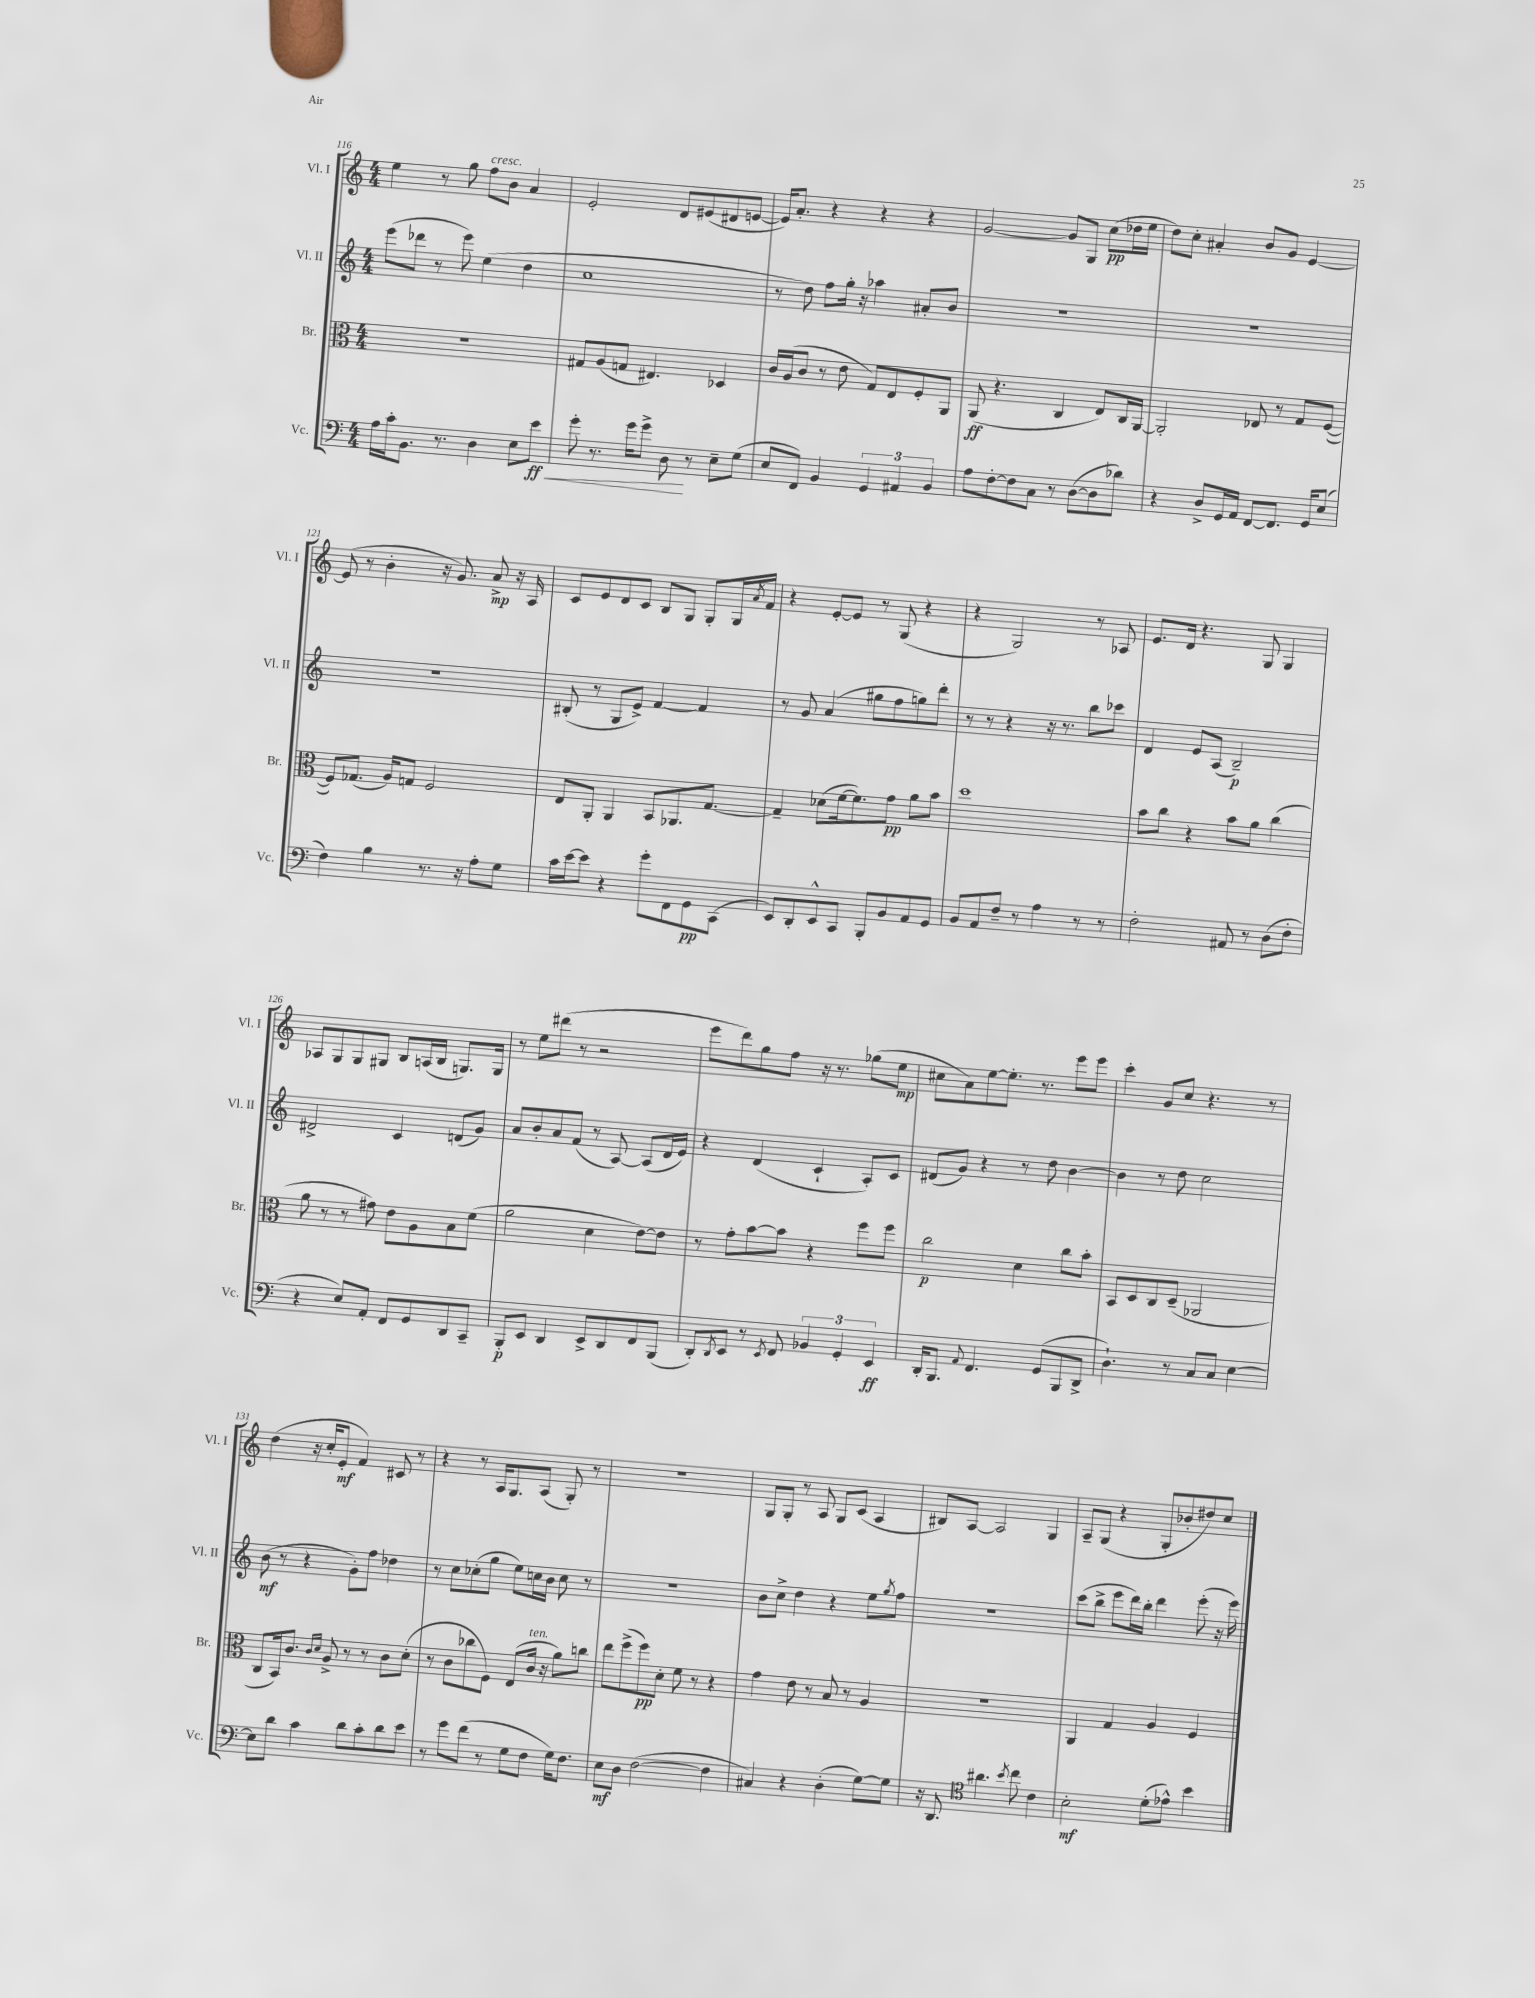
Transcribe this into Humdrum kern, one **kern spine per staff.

**kern	**dynam	**kern	**dynam	**kern	**dynam	**kern	**dynam
*part4	*part4	*part3	*part3	*part2	*part2	*part1	*part1
*staff4	*staff4	*staff3	*staff3	*staff2	*staff2	*staff1	*staff1
*I"Vc.	*	*I"Br.	*	*I"Vl. II	*	*I"Vl. I	*
*I'Vc.	*	*I'Br.	*	*I'Vl. II	*	*I'Vl. I	*
*clefF4	*	*clefC3	*	*clefG2	*	*clefG2	*
*k[]	*	*k[]	*	*k[]	*	*k[]	*
*M4/4	*	*M4/4	*	*M4/4	*	*M4/4	*
=116	=116	=116	=116	=116	=116	=116	=116
16A\LL	.	1r	.	(8eee\L	.	4ee\	.
16c'\J	.	.	.	.	.	.	.
8.BB\J	.	.	.	8ddd-X\J	.	.	.
.	.	.	.	8r	.	8r	.
8.r	.	.	.	.	.	.	.
.	.	.	.	8eee\)	.	8gg\	.
!	!	!	!	!	!	!LO:TX:a:i:t=cresc.	!
4D\	.	.	.	(4ee\	.	8ff\L	.
.	.	.	.	.	.	8b\J	.
8E\L	.	.	.	4dd\	.	4a/	.
!	!LO:HP:b	!	!	!	!	!	!
8e\J	< ff	.	.	.	.	.	.
=117	=117	=117	=117	=117	=117	=117	=117
8g'\	.	8G#X/L	.	1cc	.	2e'/	.
8.r	.	(8A/	.	.	.	.	.
.	.	8Gn/J	.	.	.	.	.
16g\KL	.	.	.	.	.	.	.
8g^\J	.	4.E#X/)	.	.	.	.	.
8D\	.	.	.	.	.	8d/L	.
8r	[	.	.	.	.	(8e#X/	.
8E~\L	.	4D-X/	.	.	.	8d#X/	.
(8G\J	.	.	.	.	.	[8en/J	.
=118	=118	=118	=118	=118	=118	=118	=118
8E/L	.	16c/LL	.	8r	.	16e/KL])	.
.	.	(16A/J	.	.	.	8.a'/J	.
8FF/J)	.	8c/J	.	8dd\)	.	.	.
4BB/	.	8r	.	8ff\L	.	4r	.
.	.	8e\	.	16gg'\Jk	.	.	.
.	.	.	.	16r	.	.	.
6GG/	.	8G/L)	.	4aa-X\	.	4r	.
.	.	8E/	.	.	.	.	.
6AA#X/	.	.	.	.	.	.	.
.	.	8F'/	.	8a#X'/L	.	4r	.
6BB/	.	.	.	.	.	.	.
.	.	8AA/J	.	8b/J	.	.	.
=119	=119	=119	=119	=119	=119	=119	=119
8A\L	.	(8AA/	ff	1r	.	[2g/	.
[8F'\	.	4.r	.	.	.	.	.
8F\]	.	.	.	.	.	.	.
8C\J	.	.	.	.	.	.	.
8r	.	4C/	.	.	.	8g/L]	.
([8D\L	.	.	.	.	.	8G/J	.
8D\]	.	8E/L)	.	.	.	(8cc\L	pp
8d-X\J)	.	16C/L	.	.	.	16dd-X\L	.
.	.	[16AA/JJ	.	.	.	16ee\JJ	.
=120	=120	=120	=120	=120	=120	=120	=120
4r	.	2AA'/]	.	1r	.	8dd\L)	.
.	.	.	.	.	.	8cc'\J	.
8D^/L	.	.	.	.	.	4a#X'/	.
16GG/L	.	.	.	.	.	.	.
16AA/JJ	.	.	.	.	.	.	.
[8FF/L	.	8E-X/	.	.	.	8b/L	.
8.FF/J]	.	8r	.	.	.	8g/J	.
.	.	8G/L	.	.	.	[4e/	.
16GG/KL	.	.	.	.	.	.	.
(8E/J	.	([8F/J	.	.	.	.	.
!!LO:LB:g=z
=121	=121	=121	=121	=121	=121	=121	=121
4F\)	.	8F/L])	.	1r	.	(8e/]	.
.	.	(8.G-X/J	.	.	.	8r	.
4B\	.	.	.	.	.	4b'\	.
.	.	16A/KL)	.	.	.	.	.
.	.	8Gn/J	.	.	.	.	.
8.r	.	2F/	.	.	.	16r	.
.	.	.	.	.	.	8.g/)	.
16r	.	.	.	.	.	.	.
8A'\L	.	.	.	.	.	8a^/	mp
8G\J	.	.	.	.	.	16r	.
.	.	.	.	.	.	16A/	.
=122	=122	=122	=122	=122	=122	=122	=122
16c\LL	.	8E/L	.	(8B#X'/	.	8c/L	.
[16e\J	.	.	.	.	.	.	.
8e\J]	.	8AA'/J	.	8r	.	8e/	.
4r	.	4AA/	.	8G/L	.	8d/	.
.	.	.	.	8e^/J)	.	8c/J	.
8g'\L	.	8BB/L	.	[4f/	.	8B/L	.
8FF\	.	8.AA-X/	.	.	.	8G/J	.
8GG\	pp	.	.	4f/]	.	8G'/L	.
.	.	[8.G/J	.	.	.	.	.
(8CC\J	.	.	.	.	.	16G/L	.
.	.	.	.	.	.	8qa/	.
.	.	.	.	.	.	16f/JJ	.
=123	=123	=123	=123	=123	=123	=123	=123
8EE/L)	.	4G~/]	.	8r	.	4r	.
8DD'/	.	.	.	8g/	.	.	.
8EE^^/	.	(8d-X\L	.	(4a/	.	[8e'/L	.
8CC/J	.	[16f\k	.	.	.	8e/J]	.
.	.	8.f\])	.	.	.	.	.
8BBB'/L	.	.	.	8gg#X\L	.	8r	.
8BB/	.	8g\J	pp	8ff\	.	(8G/	.
8AA/	.	8a\L	.	8ggn\)	.	4r	.
8GG/J	.	8b\J	.	8ddd'\J	.	.	.
=124	=124	=124	=124	=124	=124	=124	=124
8BB/L	.	1dd	.	8r	.	4r	.
8AA/	.	.	.	8r	.	.	.
8F~/J	.	.	.	4r	.	2G/)	.
8r	.	.	.	.	.	.	.
4A\	.	.	.	16r	.	.	.
.	.	.	.	8.r	.	.	.
8r	.	.	.	8bb\L	.	8r	.
8r	.	.	.	8ccc-X\J	.	8A-X/	.
=125	=125	=125	=125	=125	=125	=125	=125
2F'\	.	8b\L	.	4d/	.	8.e/L	.
.	.	8cc\J	.	.	.	.	.
.	.	.	.	.	.	16d/Jk	.
.	.	4r	.	8e/L	.	4.r	.
.	.	.	.	(8A/J	.	.	.
8AA#X/	.	8b\L	.	2B~/)	p	.	.
8r	.	8a\J	.	.	.	8G/	.
(8D\L	.	(4cc\	.	.	.	4G/	.
8F'\J	.	.	.	.	.	.	.
!!LO:LB:g=z
=126	=126	=126	=126	=126	=126	=126	=126
4r	.	8a\	.	2d#X^/	.	8A-X/L	.
.	.	8r	.	.	.	8G/	.
8E/L)	.	8r	.	.	.	8G/	.
8AA'/J	.	8g#X\)	.	.	.	8G#X/J	.
8FF/L	.	8e\L	.	4c/	.	8B/L	.
8GG/	.	8A\	.	.	.	(16An/L	.
.	.	.	.	.	.	16B/JJ	.
8DD/	.	8B\	.	(8dn/L	.	8.Gn/L)	.
8CC~/J	.	(8f\J	.	8g/J)	.	.	.
.	.	.	.	.	.	16G/Jk	.
=127	=127	=127	=127	=127	=127	=127	=127
8BBB'/L	p	2a\	.	8a/L	.	8r	.
8EE/J	.	.	.	8b'/	.	8ee\L	.
4DD/	.	.	.	8a/	.	(8ddd#X\J	.
.	.	.	.	(8f/J	.	8r	.
8EE^/L	.	4d\	.	8r	.	2r	.
8DD/	.	.	.	[8A/)	.	.	.
8FF/	.	[8e\L)	.	(8A/L]	.	.	.
(8BBB/J	.	8e\J]	.	16d/L	.	.	.
.	.	.	.	16e/JJ)	.	.	.
=128	=128	=128	=128	=128	=128	=128	=128
8DD'/L)	.	8r	.	4r	.	8eee\L	.
8qDD/	.	.	.	.	.	.	.
8EE/J	.	8g'\L	.	.	.	8ddd\)	.
8r	.	[8b\	.	(4d/	.	8gg\	.
8qEE/	.	.	.	.	.	.	.
8FF/	.	8b\J]	.	.	.	8ff\J	.
6BB-X/	.	4r	.	4c`/	.	16r	.
.	.	.	.	.	.	8.r	.
6GG'/	.	.	.	.	.	.	.
.	.	8ff\L	.	8A'/L)	.	(8gg-X\L	.
6EE/	ff	.	.	.	.	.	.
.	.	8ff\J	.	8c/J	.	8ee\J	mp
=129	=129	=129	=129	=129	=129	=129	=129
16DD'/KL	.	2cc\	p	(8d#X/L	.	8cc#X\L	.
8.BBB/J	.	.	.	.	.	.	.
.	.	.	.	8g/J)	.	8a\)	.
8qqAA/	.	.	.	.	.	.	.
4.FF/	.	.	.	4r	.	[8ee\	.
.	.	.	.	.	.	8.ee'\J]	.
.	.	4d\	.	8r	.	.	.
.	.	.	.	.	.	8.r	.
(8GG/L	.	.	.	8dd\	.	.	.
8BBB/	.	8cc\L	.	[4b\	.	8eee\L	.
8DD^/J	.	8b'\J	.	.	.	8eee\J	.
=130	=130	=130	=130	=130	=130	=130	=130
4.D`\)	.	8BB/L	.	4b\]	.	4ccc'\	.
.	.	8D/	.	.	.	.	.
.	.	8C/	.	8r	.	8g/L	.
8r	.	(8D~/J	.	8dd\	.	8cc/J	.
8C/L	.	2AA-X/	.	2cc\	.	4.r	.
8C/J	.	.	.	.	.	.	.
[4E\	.	.	.	.	.	.	.
.	.	.	.	.	.	8r	.
!!LO:LB:g=z
=131	=131	=131	=131	=131	=131	=131	=131
8E\L]	.	8C/L	.	(8b\	mf	(4dd\	.
8d\J	.	16BB/k)	.	8r	.	.	.
.	.	8.c/J	.	.	.	.	.
4c\	.	.	.	4r	.	16r	.
.	.	.	.	.	.	16cc'/KL	.
.	.	16qqc/LL	.	.	.	.	.
.	.	16qqd/JJ	.	.	.	.	.
.	.	8A^/	.	.	.	8e'/J	mf
8d\L	.	8r	.	8g'\L)	.	4f/)	.
8c'\	.	8r	.	8ff\J	.	.	.
8d\	.	8c\L	.	4dd-X\	.	8c#X/	.
8e\J	.	(8d'\J	.	.	.	8r	.
=132	=132	=132	=132	=132	=132	=132	=132
8r	.	8r	.	8r	.	4r	.
8g\L	.	8c\L	.	8cc\L	.	.	.
(8f\J	.	8cc-X\	.	(8cc-X'\	.	8r	.
8r	.	8F\J)	.	8gg\J	.	16A/KL	.
.	.	.	.	.	.	8.G/	.
8G\L	.	(8E/L	.	8ee\L)	.	.	.
!	!	!LO:TX:a:i:t=ten.	!	!	!	!	!
8F\J	.	16c/Jk	.	16ccn\L	.	(8A/J	.
.	.	16r	.	16b\JJ	.	.	.
16G\KL)	.	8a\L)	.	8cc\	.	8G'/)	.
8.F\J	.	.	.	.	.	.	.
.	.	8ccn\J	.	8r	.	8r	.
=133	=133	=133	=133	=133	=133	=133	=133
8E\L	mf	8ee\L	.	1r	.	1r	.
8D\J	.	(8ff^\	.	.	.	.	.
([2F\	.	8ff\)	pp	.	.	.	.
.	.	8d'\J	.	.	.	.	.
.	.	8f\	.	.	.	.	.
.	.	8r	.	.	.	.	.
4F\]	.	4r	.	.	.	.	.
=134	=134	=134	=134	=134	=134	=134	=134
4C#X/)	.	4g\	.	8b\L	.	8G/L	.
.	.	.	.	8cc^\J	.	8G'/J	.
4r	.	8e\	.	4dd\	.	8r	.
.	.	8r	.	.	.	8A/	.
(4D'\	.	8B/	.	4r	.	8G/L	.
.	.	8r	.	.	.	(8c/J	.
[8G\L)	.	4A/	.	8ee\L	.	4A/	.
.	.	.	.	8qgg/	.	.	.
8G\J]	.	.	.	8ff\J	.	.	.
=135	=135	=135	=135	=135	=135	=135	=135
16r	.	1r	.	1r	.	8B#X/L)	.
8.DD/	.	.	.	.	.	.	.
.	.	.	.	.	.	[8A/J	.
*clefC4	*	*	*	*	*	*	*
4.a#X\	.	.	.	.	.	2A/]	.
8qb/	.	.	.	.	.	.	.
8cc\	.	.	.	.	.	.	.
4c\	.	.	.	.	.	4G/	.
=136	=136	=136	=136	=136	=136	=136	=136
2B'\	mf	4AA/	.	(8ccc\L	.	8A~/L	.
.	.	.	.	8bb^\J	.	(8G/J	.
.	.	4G/	.	8eee\L	.	4r	.
.	.	.	.	16ddd\L)	.	.	.
.	.	.	.	16bb'\JJ	.	.	.
(8d'\L	.	4A/	.	4ddd\	.	8G'/L	.
8e-X^^\J)	.	.	.	.	.	8b-X'/	.
4b\	.	4F/	.	(8eee'\	.	8dd#X/)	.
.	.	.	.	16r	.	8cc/J	.
.	.	.	.	16eee\)	.	.	.
==	==	==	==	==	==	==	==
*-	*-	*-	*-	*-	*-	*-	*-
